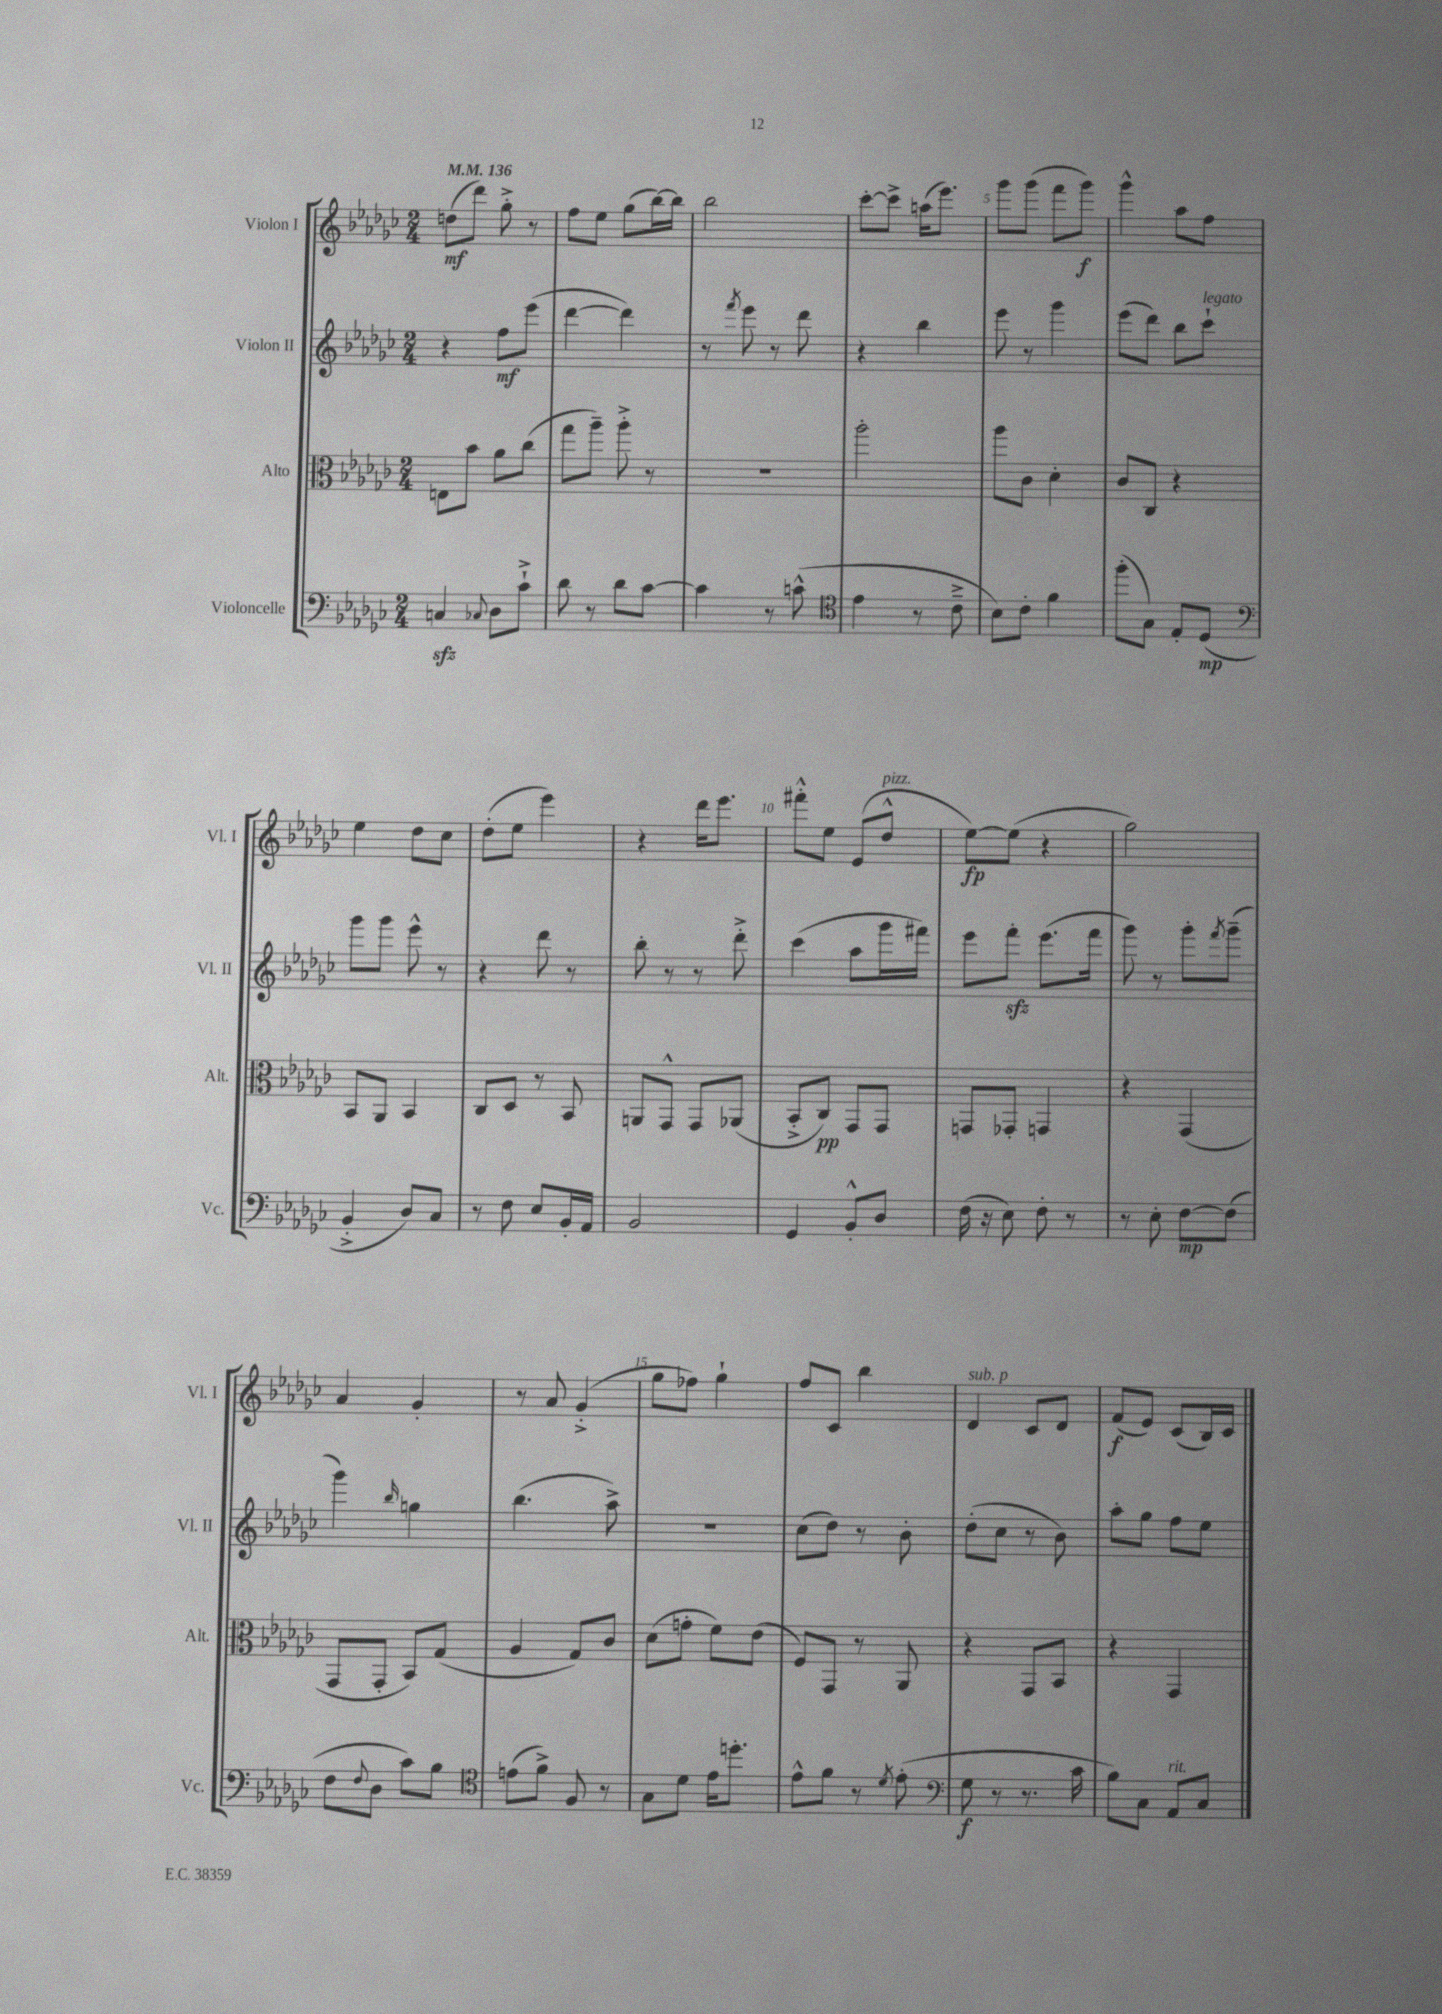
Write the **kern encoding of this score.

**kern	**dynam	**kern	**dynam	**kern	**dynam	**kern	**dynam
*part4	*part4	*part3	*part3	*part2	*part2	*part1	*part1
*staff4	*staff4	*staff3	*staff3	*staff2	*staff2	*staff1	*staff1
*I"Violoncelle	*	*I"Alto	*	*I"Violon II	*	*I"Violon I	*
*I'Vc.	*	*I'Alt.	*	*I'Vl. II	*	*I'Vl. I	*
*clefF4	*	*clefC3	*	*clefG2	*	*clefG2	*
*k[b-e-a-d-g-c-]	*	*k[b-e-a-d-g-c-]	*	*k[b-e-a-d-g-c-]	*	*k[b-e-a-d-g-c-]	*
*M2/4	*	*M2/4	*	*M2/4	*	*M2/4	*
*MM136	*	*MM136	*	*MM136	*	*MM136	*
=1	=1	=1	=1	=1	=1	=1	=1
4Cnzz/	.	8En\L	.	4r	.	(8ddn\L	mf
.	.	8b-\J	.	.	.	8ddd-\J)	.
8qqC-X/	.	.	.	.	.	.	.
8D-\L	.	8a-\L	.	8ff\L	mf	8gg-'^\	.
8c-`^\J	.	(8cc-\J	.	(8eee-\J	.	8r	.
=2	=2	=2	=2	=2	=2	=2	=2
8d-\	.	8gg-\L	.	[4ddd-\	.	8ff\L	.
8r	.	8aa-~\J)	.	.	.	8ee-\J	.
8d-\L	.	8aa-'^\	.	4ddd-\])	.	(8gg-\L	.
[8c-\J	.	8r	.	.	.	[16bb-\L)	.
.	.	.	.	.	.	16bb-\JJ]	.
=3	=3	=3	=3	=3	=3	=3	=3
4c-\]	.	2r	.	8r	.	2bb-\	.
.	.	.	.	8qfff/	.	.	.
.	.	.	.	8eee-\	.	.	.
8r	.	.	.	8r	.	.	.
(8cn^^\	.	.	.	8ddd-\	.	.	.
=4	=4	=4	=4	=4	=4	=4	=4
*clefC4	*	*	*	*	*	*	*
4e-\	.	2aa-'\	.	4r	.	[8ccc-'\L	.
.	.	.	.	.	.	8ccc-^\J]	.
8r	.	.	.	4bb-\	.	(16aan\KL	.
.	.	.	.	.	.	8.eee-\J)	.
8c-~^\	.	.	.	.	.	.	.
=5	=5	=5	=5	=5	=5	=5	=5
8B-\L)	.	8aa-\L	.	8eee-\	.	8ggg-\L	.
8c-'\J	.	8c-\J	.	8r	.	(8ggg-\J	.
4f\	.	4d-'\	.	4ggg-\	.	8fff\L	.
.	.	.	.	.	.	8ggg-\J)	f
=6	=6	=6	=6	=6	=6	=6	=6
(8ff'\L	.	8c-/L	.	(8eee-\L	.	4ggg-^^\	.
8G-\J)	.	8C-/J	.	8ddd-\J)	.	.	.
8E-'/L	.	4r	.	8bb-\L	.	8aa-\L	.
!	!	!	!	!LO:TX:a:i:t=legato	!	!	!
(8D-/J	mp	.	.	8ccc-`\J	.	8ff\J	.
!!LO:LB:g=z
=7	=7	=7	=7	=7	=7	=7	=7
*clefF4	*	*	*	*	*	*	*
4BB-'^/	.	8BB-/L	.	8ggg-\L	.	4ee-\	.
.	.	8AA-/J	.	8ggg-\J	.	.	.
8D-/L)	.	4BB-/	.	8eee-^^\	.	8dd-\L	.
8C-/J	.	.	.	8r	.	8cc-\J	.
=8	=8	=8	=8	=8	=8	=8	=8
8r	.	8C-/L	.	4r	.	(8dd-'\L	.
8F\	.	8D-/J	.	.	.	8ee-\J	.
8E-/L	.	8r	.	8ddd-\	.	4eee-\)	.
16BB-'/L	.	8BB-/	.	8r	.	.	.
16AA-/JJ	.	.	.	.	.	.	.
=9	=9	=9	=9	=9	=9	=9	=9
2BB-/	.	8AAn/L	.	8bb-'\	.	4r	.
.	.	8GG-^^/J	.	8r	.	.	.
.	.	8GG-/L	.	8r	.	16ddd-\KL	.
.	.	.	.	.	.	8.eee-\J	.
.	.	(8AA-X/J	.	8ddd-'^\	.	.	.
=10	=10	=10	=10	=10	=10	=10	=10
4GG-/	.	8BB-'^/L	.	(4ccc-\	.	8fff#X'^^\L	.
.	.	8C-/J)	pp	.	.	8ee-\J	.
8BB-'^^/L	.	8GG-/L	.	8aa-\L	.	(8e-/L	.
!	!	!	!	!	!	!LO:TX:a:i:t=pizz.	!
8D-/J	.	8GG-/J	.	16ggg-\L	.	8dd-^^/J	.
.	.	.	.	16fff#X\JJ)	.	.	.
=11	=11	=11	=11	=11	=11	=11	=11
(16F\	.	8GGn/L	.	8eee-\L	.	[8ee-\L)	fp
16r	.	.	.	.	.	.	.
8E-\)	.	8GG-X'/J	.	8fffzz'\J	.	(8ee-\J]	.
8F'\	.	4GGn/	.	(8.eee-\L	.	4r	.
8r	.	.	.	.	.	.	.
.	.	.	.	16fff\Jk	.	.	.
=12	=12	=12	=12	=12	=12	=12	=12
8r	.	4r	.	8ggg-\)	.	2gg-\)	.
8E-'\	.	.	.	8r	.	.	.
[8F\L	mp	(4GG-/	.	8ggg-'\L	.	.	.
.	.	.	.	8qfff/	.	.	.
(8F\J]	.	.	.	(8ggg-~\J	.	.	.
!!LO:LB:g=z
=13	=13	=13	=13	=13	=13	=13	=13
8F\L	.	8GG-/L	.	4ggg-\)	.	4a-/	.
8qqF/	.	.	.	.	.	.	.
8D-\J	.	8GG-'/J	.	.	.	.	.
.	.	.	.	16qqbb-/	.	.	.
8c-\L)	.	8BB-/L)	.	4ggn\	.	4g-'/	.
8B-\J	.	(8G-/J	.	.	.	.	.
=14	=14	=14	=14	=14	=14	=14	=14
*clefC4	*	*	*	*	*	*	*
(8en\L	.	4A-/	.	(4.bb-\	.	8r	.
8f^\J)	.	.	.	.	.	8a-/	.
8F/	.	8G-/L)	.	.	.	(4g-'^/	.
8r	.	8c-/J	.	8aa-^\)	.	.	.
=15	=15	=15	=15	=15	=15	=15	=15
8G-\L	.	(8d-\L	.	2r	.	8gg-\L	.
8d-\J	.	8gn'\J	.	.	.	8ff-X\J)	.
16e-\KL	.	8f\L)	.	.	.	4gg-`\	.
8.ddn'\J	.	.	.	.	.	.	.
.	.	(8e-\J	.	.	.	.	.
=16	=16	=16	=16	=16	=16	=16	=16
8e-^^\L	.	8F/L)	.	(8cc-\L	.	8ff/L	.
8f\J	.	8GG-/J	.	8dd-\J)	.	8c-/J	.
8r	.	8r	.	8r	.	4bb-\	.
8qd-/	.	.	.	.	.	.	.
(8e-'\	.	8AA-/	.	8b-'\	.	.	.
=17	=17	=17	=17	=17	=17	=17	=17
*clefF4	*	*	*	*	*	*	*
!	!	!	!	!	!	!LO:TX:a:i:t=sub. p	!
8G-\	f	4r	.	(8dd-'\L	.	4d-/	.
8r	.	.	.	8cc-\J	.	.	.
8.r	.	8GG-/L	.	8r	.	8c-/L	.
.	.	8BB-/J	.	8b-\)	.	8d-/J	.
16c-\	.	.	.	.	.	.	.
=18	=18	=18	=18	=18	=18	=18	=18
8B-\L)	.	4r	.	8aa-'\L	.	(8f/L	f
8C-\J	.	.	.	8gg-\J	.	8e-/J)	.
!LO:TX:a:i:t=rit.	!	!	!	!	!	!	!
8AA-/L	.	4GG-/	.	8ff\L	.	(8c-/L	.
8C-/J	.	.	.	8ee-\J	.	16B-/L)	.
.	.	.	.	.	.	16c-/JJ	.
==	==	==	==	==	==	==	==
*-	*-	*-	*-	*-	*-	*-	*-
